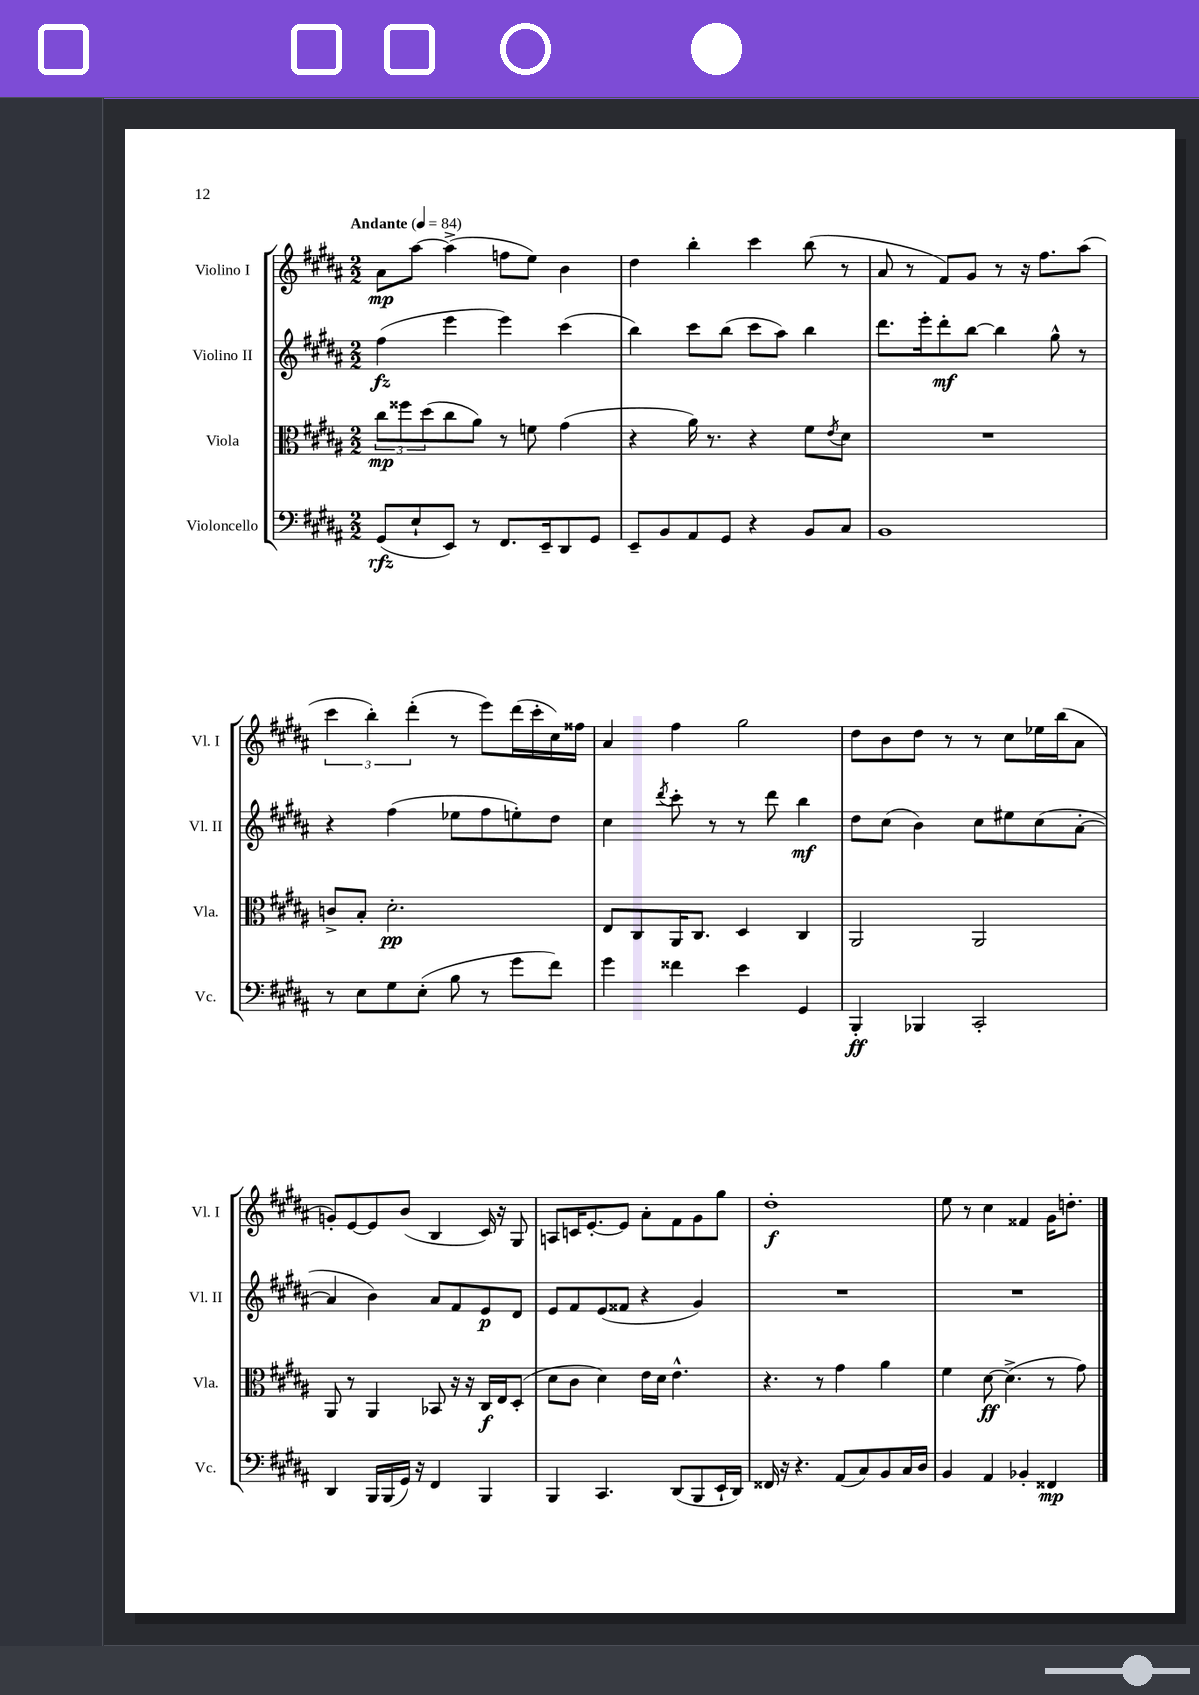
<<
\new StaffGroup <<
\new Staff = "s0" \with { instrumentName = "Violino I" shortInstrumentName = "Vl. I" } {
    \clef treble \key b \major \numericTimeSignature \time 2/2 \tempo "Andante" 4 = 84
    ais'8\mp ais''8~ ais''4->( f''8 e''8) b'4 |
    dis''4 b''4-. cis'''4 b''8( r8 |
    ais'8 r8 fis'8) gis'8 r8 r16 fis''8. ais''8( |
    \tuplet 3/2 { cis'''4 b''4-.) dis'''4-.( } r8 e'''8) dis'''16( cis'''16-. cis''16) fisis''16 |
    ais'4 fis''4 gis''2 |
    dis''8 b'8 dis''8 r8 r8 cis''8 ees''16 b''16( ais'8 |
    g'8-.) e'8~ e'8 b'8( b4 cis'16) r16 gis8 |
    a8 c'16 e'8.~-. e'8 ais'8-. fis'8 gis'8 gis''8 |
    dis''1-.\f |
    e''8 r8 cis''4 fisis'4 gis'16 d''8.-. \bar "|." |
}
\new Staff = "s1" \with { instrumentName = "Violino II" shortInstrumentName = "Vl. II" } {
    \clef treble \key b \major \numericTimeSignature \time 2/2
    fis''4\fz( e'''4 e'''4) cis'''4( |
    b''4) cis'''8 b''8( cis'''8 ais''8) b''4 |
    dis'''8. e'''16-. dis'''8-.\mf b''8~ b''4 gis''8-^ r8 |
    r4 fis''4( ees''8 fis''8 e''8-.) dis''8 |
    cis''4 \acciaccatura { dis'''8 } cis'''8-. r8 r8 dis'''8 b''4\mf |
    dis''8 cis''8( b'4) cis''8 eis''8 cis''8( ais'8~-. |
    ais'4 b'4) ais'8 fis'8 e'8\p dis'8 |
    e'8 fis'8 e'8( fisis'8 r4 gis'4) |
    R1 |
    R1 \bar "|." |
}
\new Staff = "s2" \with { instrumentName = "Viola" shortInstrumentName = "Vla." } {
    \clef alto \key b \major \numericTimeSignature \time 2/2
    \tuplet 3/2 { cis''8\mp fisis''8 dis''8( } cis''8 ais'8) r8 f'8 gis'4( |
    r4 ais'16) r8. r4 fis'8 \acciaccatura { e'8 } dis'8 |
    R1 |
    c'8-> b8-. dis'2.-.\pp |
    e8 cis8 ais,16 cis8. dis4 cis4 |
    ais,2 ais,2 |
    ais,8 r8 ais,4 bes,8 r16 r16 cis16\f e16 dis8-.( |
    dis'8 cis'8 dis'4) e'16 dis'16 e'4.-^ |
    r4. r8 gis'4 ais'4 |
    fis'4 dis'8~\ff dis'4.->( r8 gis'8) \bar "|." |
}
\new Staff = "s3" \with { instrumentName = "Violoncello" shortInstrumentName = "Vc." } {
    \clef bass \key b \major \numericTimeSignature \time 2/2
    gis,8\rfz( e8-! e,8) r8 fis,8. e,16-- dis,8 gis,8 |
    e,8-- b,8 ais,8 gis,8 r4 b,8 cis8 |
    b,1 |
    r8 e8 gis8 e8-.( b8 r8 gis'8 fis'8) |
    gis'4 fisis'4 e'4 gis,4 |
    b,,4-.\ff bes,,4 cis,2-. |
    dis,4 b,,16 b,,16( gis,16) r16 fis,4 b,,4 |
    b,,4 cis,4. dis,8( b,,8 e,16-! dis,16) |
    fisis,16 r16 r4. ais,8( cis8) b,8 cis16 dis16 |
    b,4 ais,4 bes,4-. fisis,4\mp \bar "|." |
}
>>
>>
\layout { \context { \Score \remove "Bar_number_engraver" } }
